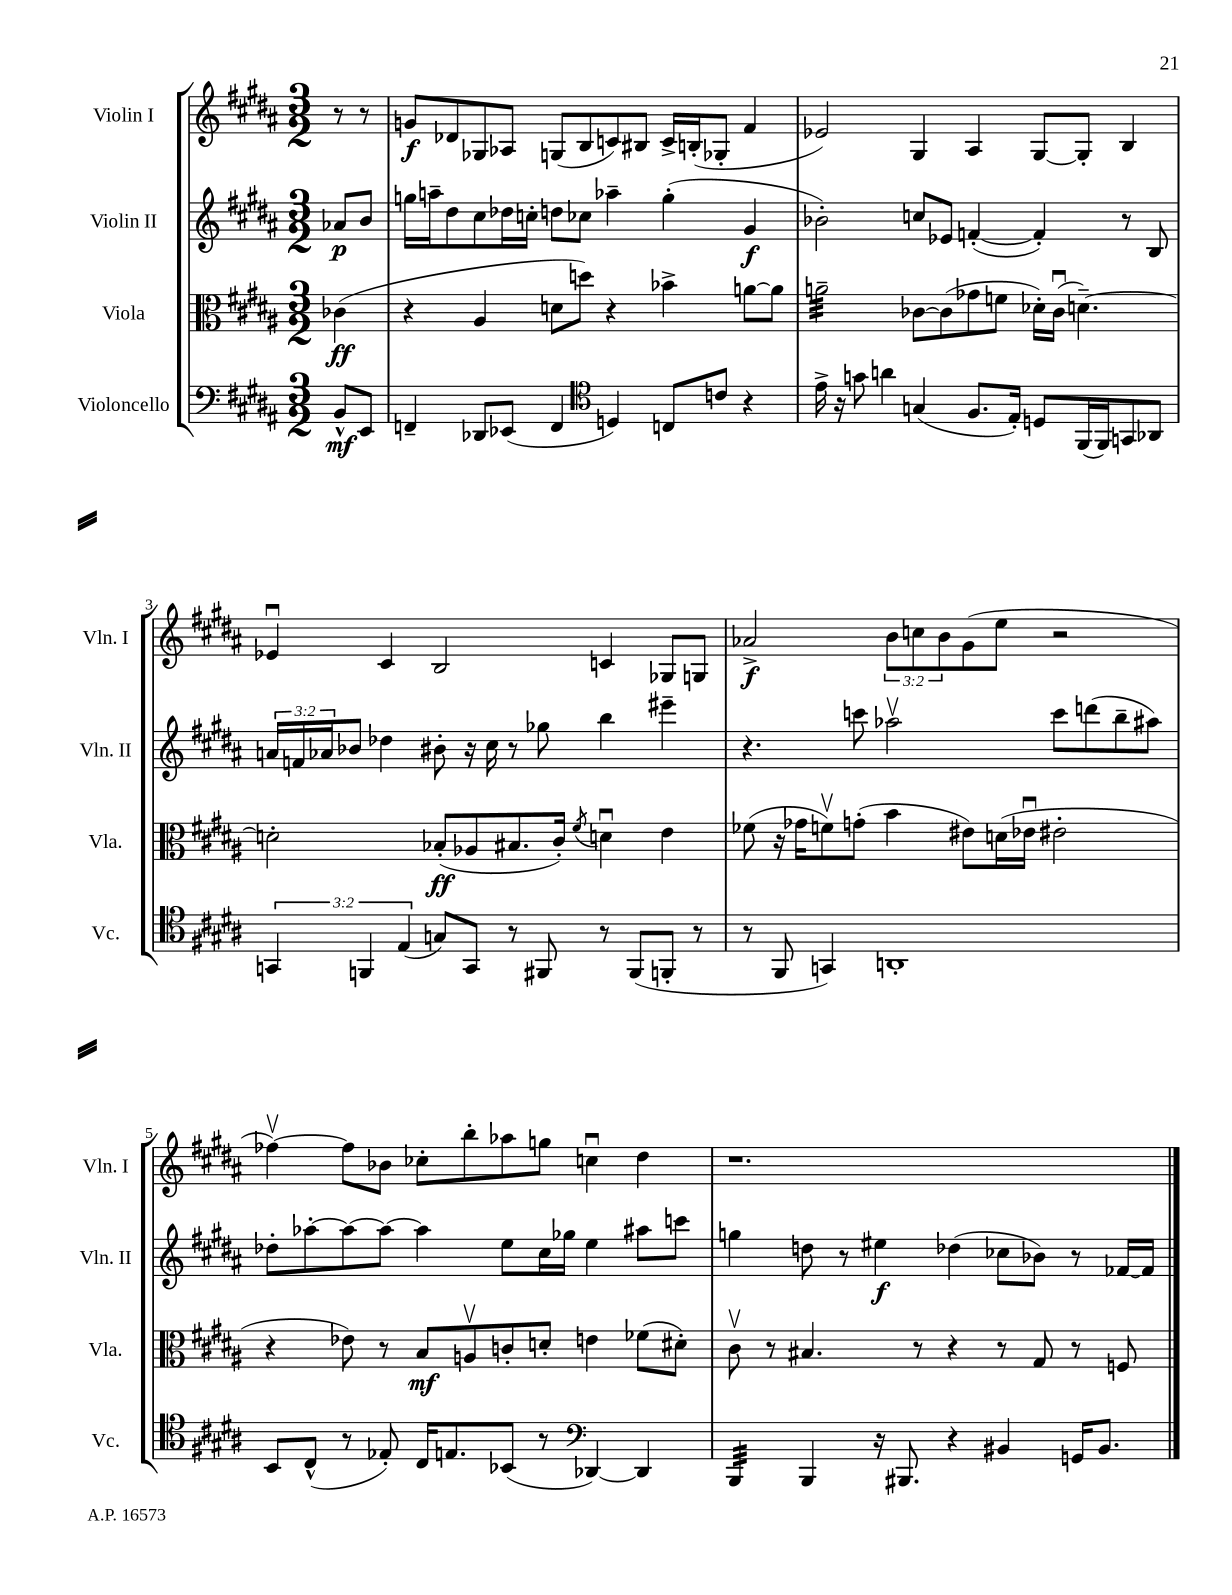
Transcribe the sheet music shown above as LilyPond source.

<<
\new StaffGroup <<
\new Staff = "s0" \with { instrumentName = "Violin I" shortInstrumentName = "Vln. I" } {
    \clef treble \key b \major \numericTimeSignature \time 3/2 \override Staff.TupletNumber.text = #tuplet-number::calc-fraction-text \partial 4
    r8 r8 |
    g'8\f des'8 ges8 aes8 g8( b8 c'8) bis8 c'16-> b16-.( ges8-. fis'4 |
    ees'2) gis4 ais4 gis8~ gis8-. b4 |
    ees'4\downbow cis'4 b2 c'4 ges8 g8 |
    aes'2->\f \tuplet 3/2 { b'8 c''8 b'8 } gis'8( e''8 r2 |
    fes''4~\upbow) fes''8 bes'8 ces''8-. b''8-. aes''8 g''8 c''4\downbow dis''4 |
    r1. \bar "|." |
}
\new Staff = "s1" \with { instrumentName = "Violin II" shortInstrumentName = "Vln. II" } {
    \clef treble \key b \major \numericTimeSignature \time 3/2 \override Staff.TupletNumber.text = #tuplet-number::calc-fraction-text \partial 4
    aes'8\p b'8 |
    g''16 a''16-- dis''8 cis''8 des''16 c''16-. d''8 ces''8 aes''4-- g''4-.( gis'4\f |
    bes'2-.) c''8 ees'8 f'4~-.( f'4-.) r8 b8 |
    \tuplet 3/2 { a'16 f'16 aes'16 } bes'8 des''4 bis'8-. r16 cis''16 r8 ges''8 b''4 eis'''4-- |
    r4. c'''8 aes''2\upbow c'''8 d'''8( b''8-- ais''8) |
    des''8-. aes''8~-. aes''8~ aes''8~ aes''4 e''8 cis''16 ges''16 e''4 ais''8 c'''8 |
    g''4 d''8 r8 eis''4\f des''4( ces''8 bes'8) r8 fes'16~ fes'16 \bar "|." |
}
\new Staff = "s2" \with { instrumentName = "Viola" shortInstrumentName = "Vla." } {
    \clef alto \key b \major \numericTimeSignature \time 3/2 \partial 4
    ces'4\ff( |
    r4 ais4 d'8 d''8) r4 bes'4-> a'8~ a'8 |
    a'2:32-- ces'8~ ces'8( ges'8 f'8 des'16-.) ces'16\downbow( d'4.~--) |
    d'2-. bes8-.\ff( aes8 bis8. cis'16-.) \acciaccatura { fis'8 } d'4\downbow e'4 |
    fes'8( r16 ges'16 f'8\upbow) g'8-.( b'4 eis'8) d'16( ees'16\downbow eis'2-. |
    r4 ees'8) r8 b8\mf a8\upbow c'8-. d'8-. e'4 fes'8( dis'8-.) |
    cis'8\upbow r8 bis4. r8 r4 r8 gis8 r8 f8 \bar "|." |
}
\new Staff = "s3" \with { instrumentName = "Violoncello" shortInstrumentName = "Vc." } {
    \clef bass \key b \major \numericTimeSignature \time 3/2 \override Staff.TupletNumber.text = #tuplet-number::calc-fraction-text \partial 4
    b,8-^\mf e,8 |
    f,4-- des,8 ees,8( f,4 \clef tenor d4) c8 c'8 r4 |
    e'16-> r16 g'8 a'4 g4( fis8. e16-.) d8 fis,16( fis,16) g,8 aes,8 |
    \tuplet 3/2 { g,4 f,4 e4( } g8) g,8 r8 fis,8 r8 fis,8( f,8-. r8 |
    r8 fis,8 g,4) a,1-. |
    b,8 cis8-^( r8 ees8-.) cis16 e8. bes,8( r8 \clef bass des,4~) des,4 |
    b,,4:32 b,,4 r16 bis,,8. r4 bis,4 g,16 bis,8. \bar "|." |
}
>>
>>
